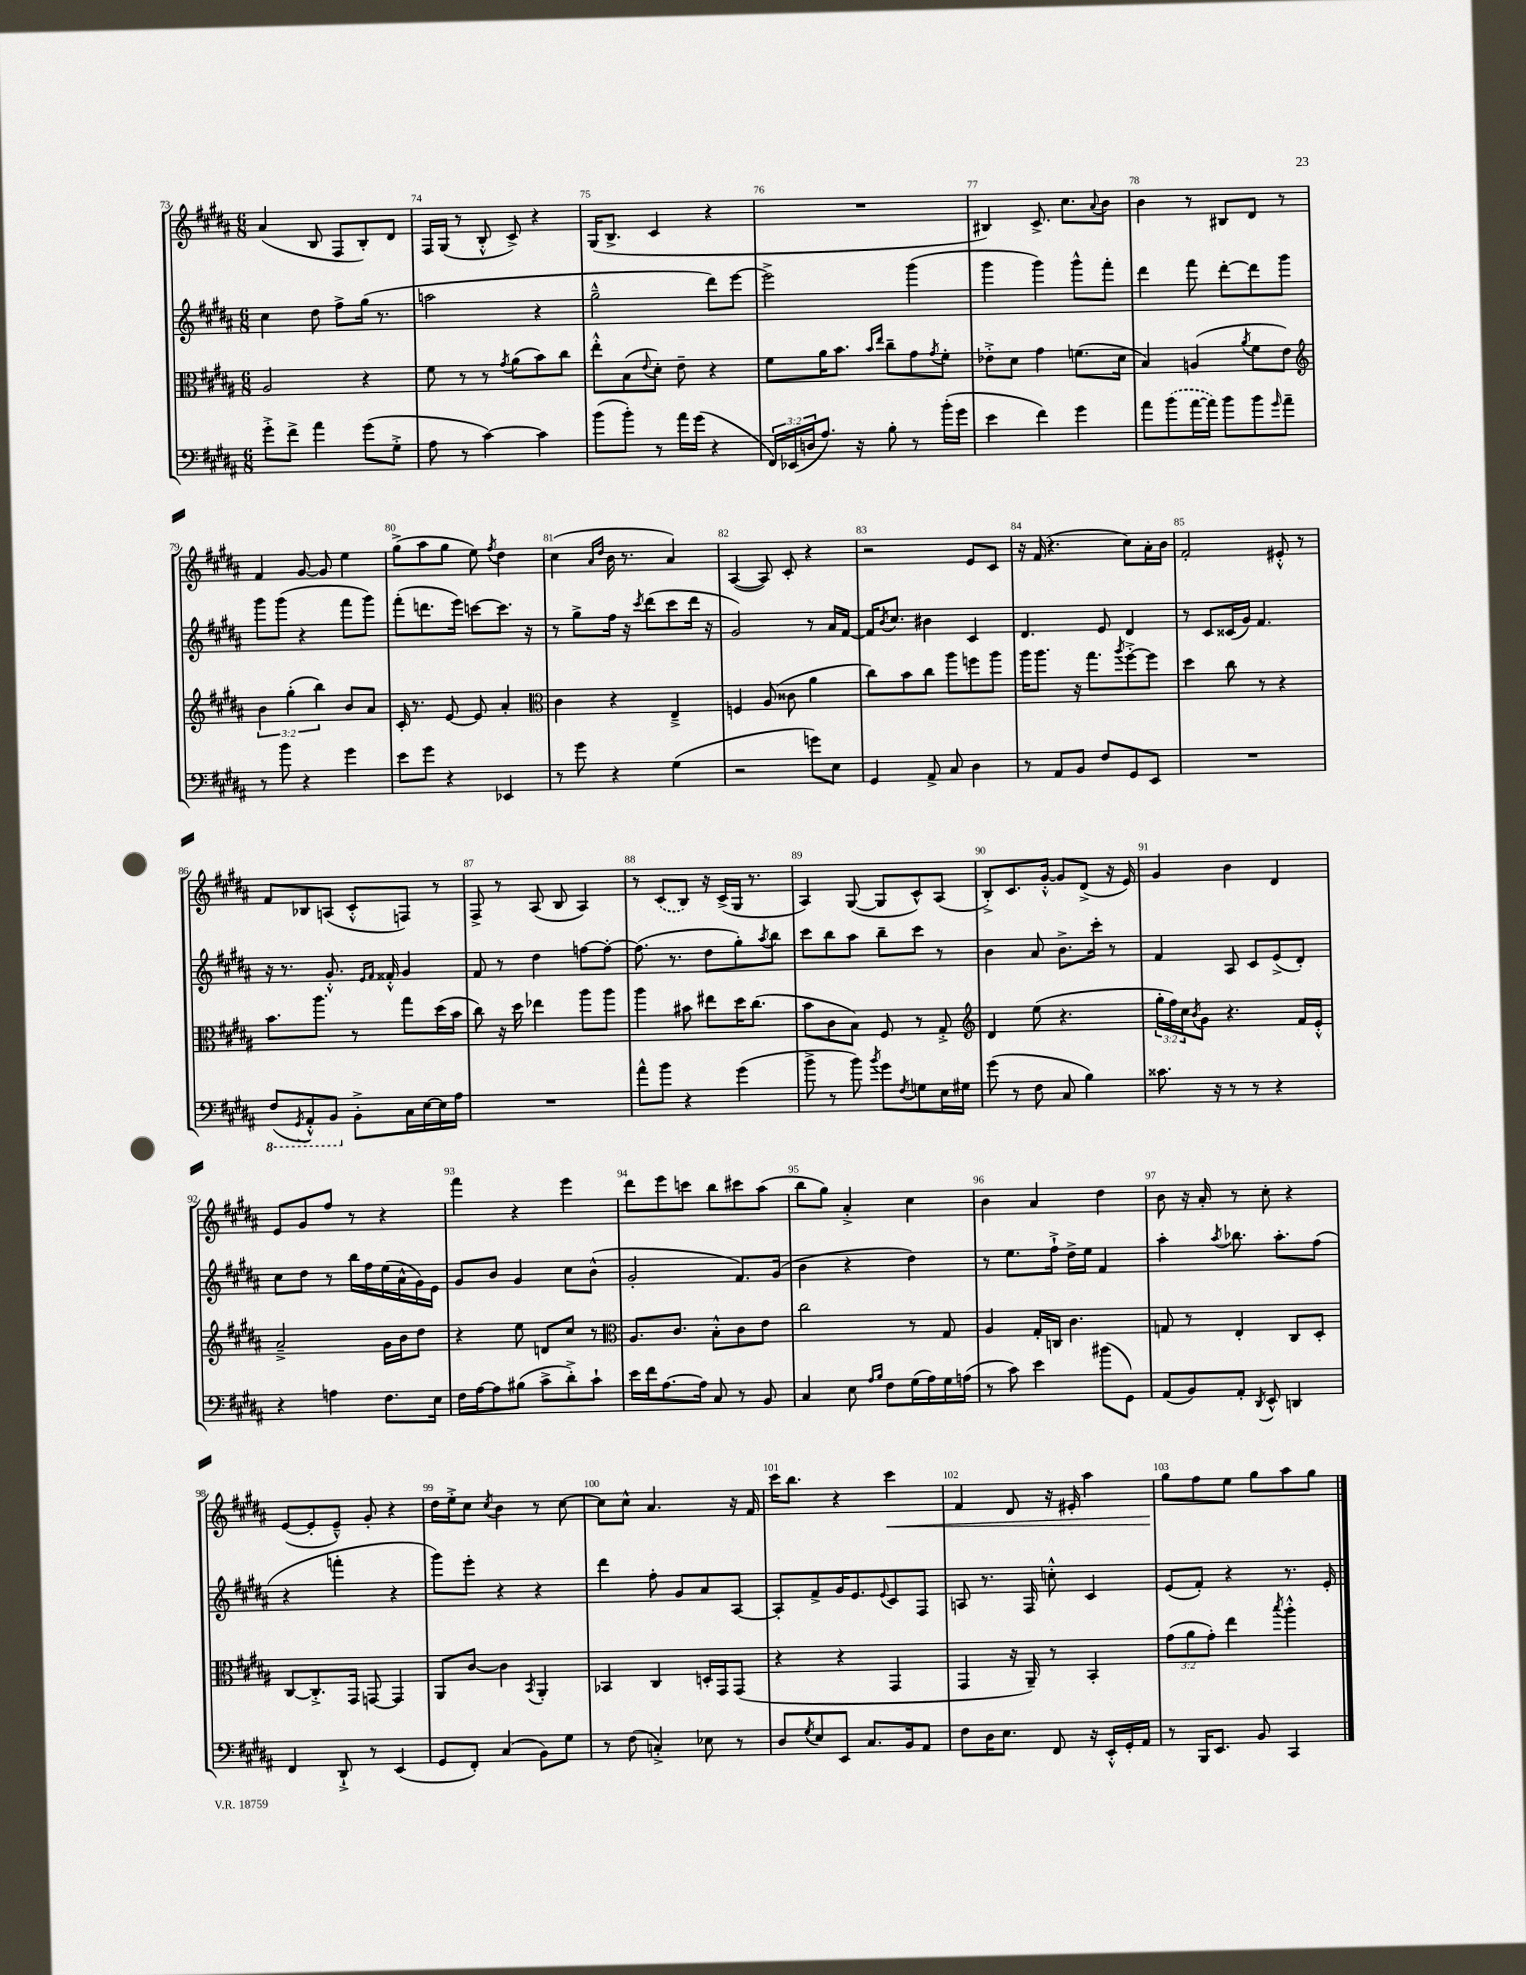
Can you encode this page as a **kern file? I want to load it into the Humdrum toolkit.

**kern	**kern	**kern	**kern	**dynam
*part4	*part3	*part2	*part1	*part1
*staff4	*staff3	*staff2	*staff1	*staff1
*clefF4	*clefC3	*clefG2	*clefG2	*
*k[f#c#g#d#a#]	*k[f#c#g#d#a#]	*k[f#c#g#d#a#]	*k[f#c#g#d#a#]	*
*M6/8	*M6/8	*M6/8	*M6/8	*
=73	=73	=73	=73	=73
8g#'^\L	2A#/	4cc#\	(4a#/	.
8f#^\J	.	.	.	.
4a#\	.	8dd#\	8B/	.
.	.	8ff#^\L	8F#/L	.
(8g#\L	4r	(16gg#\Jk	8B'/)	.
.	.	8.r	.	.
8G#'^\J	.	.	8d#/J	.
=74	=74	=74	=74	=74
8A#\	8f#\	2aan\	16F#/LL	.
.	.	.	(16G#/JJ	.
8r	8r	.	8r	.
[4c#\)	8r	.	8B'^^/	.
.	8qg#/	.	.	.
.	(8a#\L	.	8c#^/)	.
4c#\]	8b\)	4r	4r	.
.	8cc#\J	.	.	.
=75	=75	=75	=75	=75
(8b\L	8ee'^^\L	2gg#~^^\	(16G#/KL	.
.	.	.	8.B^/J	.
8b'\J)	(8B\	.	.	.
.	8qqe/	.	.	.
8r	8d#'\J)	.	4c#/	.
16a#\LL	8e~\	.	.	.
(16g#\JJ	.	.	.	.
4r	4r	8ddd#\L)	4r	.
.	.	[8eee\J	.	.
=76	=76	=76	=76	=76
24FF#/LL)	8f#\L	2eee^\]	2.r	.
(24EE-X/	.	.	.	.
24Dn/J	.	.	.	.
8.A#/J)	16a#\K	.	.	.
.	8.b\J	.	.	.
16r	.	.	.	.
.	16qqb/LL	.	.	.
.	16qqee/JJ	.	.	.
8B'\	8cc#~\L	.	.	.
8r	8g#\	(4ggg#\	.	.
.	8qg#/	.	.	.
(16b'\LL	8f#'\J	.	.	.
16g#\JJ	.	.	.	.
=77	=77	=77	=77	=77
4e\	8e-X'^\L	4ggg#\	4B#X/)	.
.	8d#\J	.	.	.
4f#\)	4g#\	4ggg#\)	8.c#^/	.
.	.	.	8.cc#\L	.
4g#\	(8.fn\L	8ggg#^^\L	.	.
.	.	.	8qqa#/	.
.	.	8fff#'\J	8b\J	.
.	16d#\Jk	.	.	.
=78	=78	=78	=78	=78
8a#\L	4B/)	4ddd#\	4b\	.
(8b\	.	.	.	.
[16a#\L	(4An/	8fff#\	8r	.
16a#\JJ])	.	.	.	.
8b\L	.	[8ddd#'\L	8B#X/L	.
.	8qa#/	.	.	.
8b\	8f#\L	8ddd#\]	8d#/J	.
16qqg#/	.	.	.	.
8a#~\J	8e\J)	8ggg#\J	8r	.
!!LO:LB:g=z
=79	=79	=79	=79	=79
*	*clefG2	*	*	*
8r	6b\	8ggg#\L	4f#/	.
8b\	.	(8ggg#\J	.	.
.	(6gg#'\	.	.	.
4r	.	4r	[8g#/	.
.	6bb\)	.	.	.
.	.	.	8g#/]	.
4g#\	8b/L	8fff#\L	4ee\	.
.	8a#/J	8ggg#\J)	.	.
=80	=80	=80	=80	=80
8e\L	16c#'/	(8fff#'\L	(8gg#^\L	.
.	8.r	.	.	.
8g#\J	.	8.dddn\	8aa#\	.
4r	[8e/	.	8gg#\J	.
.	.	16eee\Jk)	.	.
.	8e/]	[8cccn\L	8ee\)	.
.	.	.	8qff#/	.
4EE-X/	4a#'/	8.ccc\J]	4dd#\	.
.	.	16r	.	.
=81	=81	=81	=81	=81
*	*clefC3	*	*	*
8r	4c#\	8r	(4cc#\	.
8g#\	.	8gg#^\L	.	.
.	.	.	16qqa#/LL	.
.	.	.	16qqdd#/JJ	.
4r	4r	16ff#\Jk	16b\	.
.	.	16r	8.r	.
.	.	8qccc#/	.	.
.	.	(8ddd#\L	.	.
(4G#\	4E~^/	8ccc#\	4a#/)	.
.	.	16ddd#\Jk	.	.
.	.	16r	.	.
=82	=82	=82	=82	=82
2r	4Fn/	2g#/)	([4A#/	.
.	(8A#/	.	8A#/])	.
.	8c##X\	.	8c#'/	.
8gn\L)	4a#\	8r	4r	.
8E\J	.	16a#/LL	.	.
.	.	[16f#/JJ	.	.
=83	=83	=83	=83	=83
4GG#/	8cc#\L)	16f#/KL]	2r	.
.	.	8qb/	.	.
.	.	8.cc#/J	.	.
.	8b\	.	.	.
8AA#^/	8cc#\J	4b#X\	.	.
8C#/	8aa#\L	.	.	.
4D#\	8ffn\	4c#/	8e/L	.
.	8aa#\J	.	8c#/J	.
=84	=84	=84	=84	=84
8r	16aa#\KL	4.d#/	16r	.
.	8.aa#\J	.	(16f#/	.
8AA#/L	.	.	4.r	.
8BB/J	16r	.	.	.
.	8.gg#\L	.	.	.
8F#/L	.	8e/	.	.
.	8qaa#/	.	.	.
8GG#/	[8ff#'^\	4d#/	8cc#\L)	.
8EE/J	8ff#\J]	.	16a#'\L	.
.	.	.	16b\JJ	.
=85	=85	=85	=85	=85
2.r	4dd#\	8r	2f#'/	.
.	.	8c#/L	.	.
.	8cc#\	(16c##X/L	.	.
.	.	16g#/JJ)	.	.
.	8r	4.f#/	.	.
.	4r	.	8e#X'^^/	.
.	.	.	8r	.
!!LO:LB:g=z
=86	=86	=86	=86	=86
*8ba	*	*	*	*
(8FF#/L	8.b\L	16r	8f#/L	.
.	.	8.r	.	.
8qGGG#/	.	.	.	.
8AAA#'^^/)	.	.	8B-X/	.
.	8.aa#\J	.	.	.
8BBB/J	.	8.g#'^^/	(8An/J	.
*X8ba	*	*	*	*
8BB'^\L	8r	.	8c#'^^/L	.
.	.	16qqe/LL	.	.
.	.	16qqf#/JJ	.	.
.	.	16f##X'^^/	.	.
16C#\L	8gg#\L	4g#/	8Fn/J)	.
[16E\	.	.	.	.
16E\]	(16dd#\L	.	8r	.
16A#\JJ	16b\JJ	.	.	.
=87	=87	=87	=87	=87
2.r	8cc#\)	8f#/	8F#^/	.
.	16r	8r	8r	.
.	16dd#\	.	.	.
.	4ee-X\	4dd#\	(8A#/	.
.	.	.	8B/	.
.	8aa#\L	[8ffn\L	4A#/)	.
.	8aa#\J	8ff'\J_	.	.
=88	=88	=88	=88	=88
8a#^^\L	4aa#\	(8.ff\]	8r	.
8b\J	.	.	(8c#/L	.
.	.	8.r	.	.
4r	8b#X\	.	8B/J)	.
.	8ee#X\L	8dd#\L	16r	.
.	.	.	(16c#^/LL	.
(4g#\	16dd#\K	8gg#'\)	16G#/JJ	.
.	(8.cc#\J	.	8.r	.
.	.	8qaa#/	.	.
.	.	8bb\J	.	.
=89	=89	=89	=89	=89
8b^\	8b\L	8ccc#\L	4A#/)	.
8r	8c#\	8bb\	.	.
8b\)	8B\J)	8aa#\J	([8G#/	.
8qb/	.	.	.	.
8g#\L	8F#/	8bb~\L	8G#/L]	.
8qF#/	.	.	.	.
8Gn\	8r	8ccc#\J	8c#^^/)	.
16E\L	8G#'^/	8r	(8A#/J	.
16G#X\JJ	.	.	.	.
=90	=90	=90	=90	=90
*	*clefG2	*	*	*
(8g#\	4d#/	4b\	8B'^/L)	.
8r	.	.	8.c#/	.
8F#\	(8ee\	8a#/	.	.
.	.	.	[16g#'^^/Jk	.
8C#/	4.r	8.b^\L	8g#/L]	.
4B\)	.	.	(8d#^/J	.
.	.	16ccc#'\Jk	.	.
.	.	8r	16r	.
.	.	.	16e/)	.
=91	=91	=91	=91	=91
8.c##X\	24gg#'\LL	4f#/	4g#/	.
.	24ff#\)	.	.	.
.	24cc#\J	.	.	.
.	8qb/	.	.	.
.	8g#\J	.	.	.
16r	.	.	.	.
8r	4.r	8A#/	4b\	.
8r	.	8c#/L	.	.
4r	.	(8e^/	4d#/	.
.	16f#/LL	8d#'/J)	.	.
.	16e'^^/JJ	.	.	.
!!LO:LB:g=z
=92	=92	=92	=92	=92
4r	2a#~^/	8cc#\L	8e/L	.
.	.	8dd#\J	8g#/	.
4An\	.	8r	8ff#/J	.
.	.	16bb\LL	8r	.
.	.	16ff#\	.	.
8.F#\L	16g#\LL	(16ee\	4r	.
.	16b\J	16a#^^\	.	.
.	8dd#\J	16g#\)	.	.
16E\Jk	.	16e\JJ	.	.
=93	=93	=93	=93	=93
16F#\LL	4r	8g#/L	4fff#\	.
[16A#\J	.	.	.	.
8A#\]	.	8b/J	.	.
(8B#X\J	8ee\	4g#/	4r	.
8c#^\L	8dn/L	.	.	.
8d#'^\)	8cc#/J	8cc#\L	4eee\	.
8c#`\J	8r	(8b^^\J	.	.
=94	=94	=94	=94	=94
*	*clefC3	*	*	*
16e\LL	8.A#/L	2g#'/	8ddd#\L	.
16f#\J	.	.	.	.
[8.A#\	.	.	8eee\	.
.	8.c#/J	.	.	.
.	.	.	8cccn\J	.
16A#\Jk]	.	.	.	.
8C#/	8B'^^\L	.	8bb\L	.
8r	8c#\	8.f#/L)	8ccc#X\	.
8BB/	8e\J	.	(8aa#\J	.
.	.	(16g#/Jk	.	.
=95	=95	=95	=95	=95
4C#/	2cc#\	4b\	8bb\L	.
.	.	.	8gg#\J)	.
8E\	.	4r	4a#'^/	.
16qqA#/LL	.	.	.	.
16qqB/JJ	.	.	.	.
8F#\L	.	.	.	.
(16G#\L	8r	4dd#\)	4cc#\	.
16A#\)	.	.	.	.
16G#\	8G#/	.	.	.
(16An\JJ	.	.	.	.
=96	=96	=96	=96	=96
8r	4A#/	8r	4b\	.
8c#\)	.	8.ee\L	.	.
4e\	16G#'/LL	.	4a#/	.
.	16Cn/JJ	16ff#`^\Jk	.	.
.	4.c#\	16dd#^\LL	.	.
.	.	16ee\JJ	.	.
(8b#X\L	.	4f#/	4dd#\	.
8GG#\J)	.	.	.	.
=97	=97	=97	=97	=97
(8AA#/L	8Gn/	4aa#'\	8b\	.
8BB/)	8r	.	16r	.
.	.	.	16a#'/	.
.	.	8qaa#/	.	.
8AA#'/J	4E'/	8.bb-X\	8r	.
8qDD#/	.	.	.	.
8EE^^/	.	.	8cc#'\	.
.	.	8.aa#'\L	.	.
4DDn/	8C#/L	.	4r	.
.	8D#'/J	(8ff#\J	.	.
!!LO:LB:g=z
=98	=98	=98	=98	=98
4FF#/	[8C#/L	4r	([8e/L	.
.	8.C#'^/]	.	8e'/]	.
8DD#`^/	.	4fffn'\	8e~^^/J)	.
.	16GG#/Jk	.	.	.
8r	[8GGn/	.	8g#'/	.
(4EE/	4GG/]	4r	4r	.
=99	=99	=99	=99	=99
8GG#/L	8AA#/L	8ggg#\L)	16dd#\LL	.
.	.	.	16ee'^\J	.
8FF#'/J)	[8c#/J	8eee'\J	8cc#\J	.
.	.	.	8qcc#/	.
(4C#/	4c#\]	4r	4b\	.
.	8qBB/	.	.	.
8BB\L)	4AA#'/	4r	8r	.
8G#\J	.	.	[8cc#\	.
=100	=100	=100	=100	=100
8r	4BB-X/	4ddd#\	8cc#\L]	.
(8F#\	.	.	8cc#^^\J	.
4Cn'^/)	4C#/	8ff#'\	4.a#/	.
.	.	8g#/L	.	.
8E-X\	16Dn'/LL	8a#/	.	.
.	16GG#/J	.	.	.
8r	(8GG#/J	[8A#/J	16r	.
.	.	.	16f#/	.
=101	=101	=101	=101	=101
8D#/L	4r	8A#'/L]	16ccc#\KL	.
.	.	.	8.bb\J	.
8qG#/	.	.	.	.
8E/	.	8f#^/	.	.
8EE/J	4r	16g#/K	4r	.
.	.	8.e/	.	.
8.C#/L	.	.	.	.
.	.	8qqe/	.	.
!	!	!	!	!LO:HP:b
.	4GG#/	8c#/	4ccc#\	<
16BB/k	.	.	.	.
8AA#/J	.	8F#/J	.	.
=102	=102	=102	=102	=102
8F#\L	4GG#/	8An/	4f#/	.
16D#\K	.	8.r	.	.
8.E\J	.	.	.	.
.	16r	.	8d#/	.
.	16AA#~/)	16F#/	.	.
8FF#/	8r	8ccn'^^\	16r	.
.	.	.	16e#X'/	.
16r	4BB'/	4c#/	4aa#\	.
16EE'^^/LL	.	.	.	.
16GG#'/	.	.	.	.
16AA#/JJ	.	.	.	.
=103	=103	=103	=103	=103
8r	(12g#\L	(8e/L	8gg#\L	.
.	12a#\	.	.	.
16BBB/KL	.	8f#'/J)	8ff#\	[
.	12g#'\J)	.	.	.
8.EE/J	.	.	.	.
.	4ee\	4r	8ee\J	.
8BB/	.	.	8gg#\L	.
.	8qbb/	.	.	.
4CC#/	4aa#'^^\	8.r	8aa#\	.
.	.	.	8gg#\J	.
.	.	16e'/	.	.
==	==	==	==	==
*-	*-	*-	*-	*-
